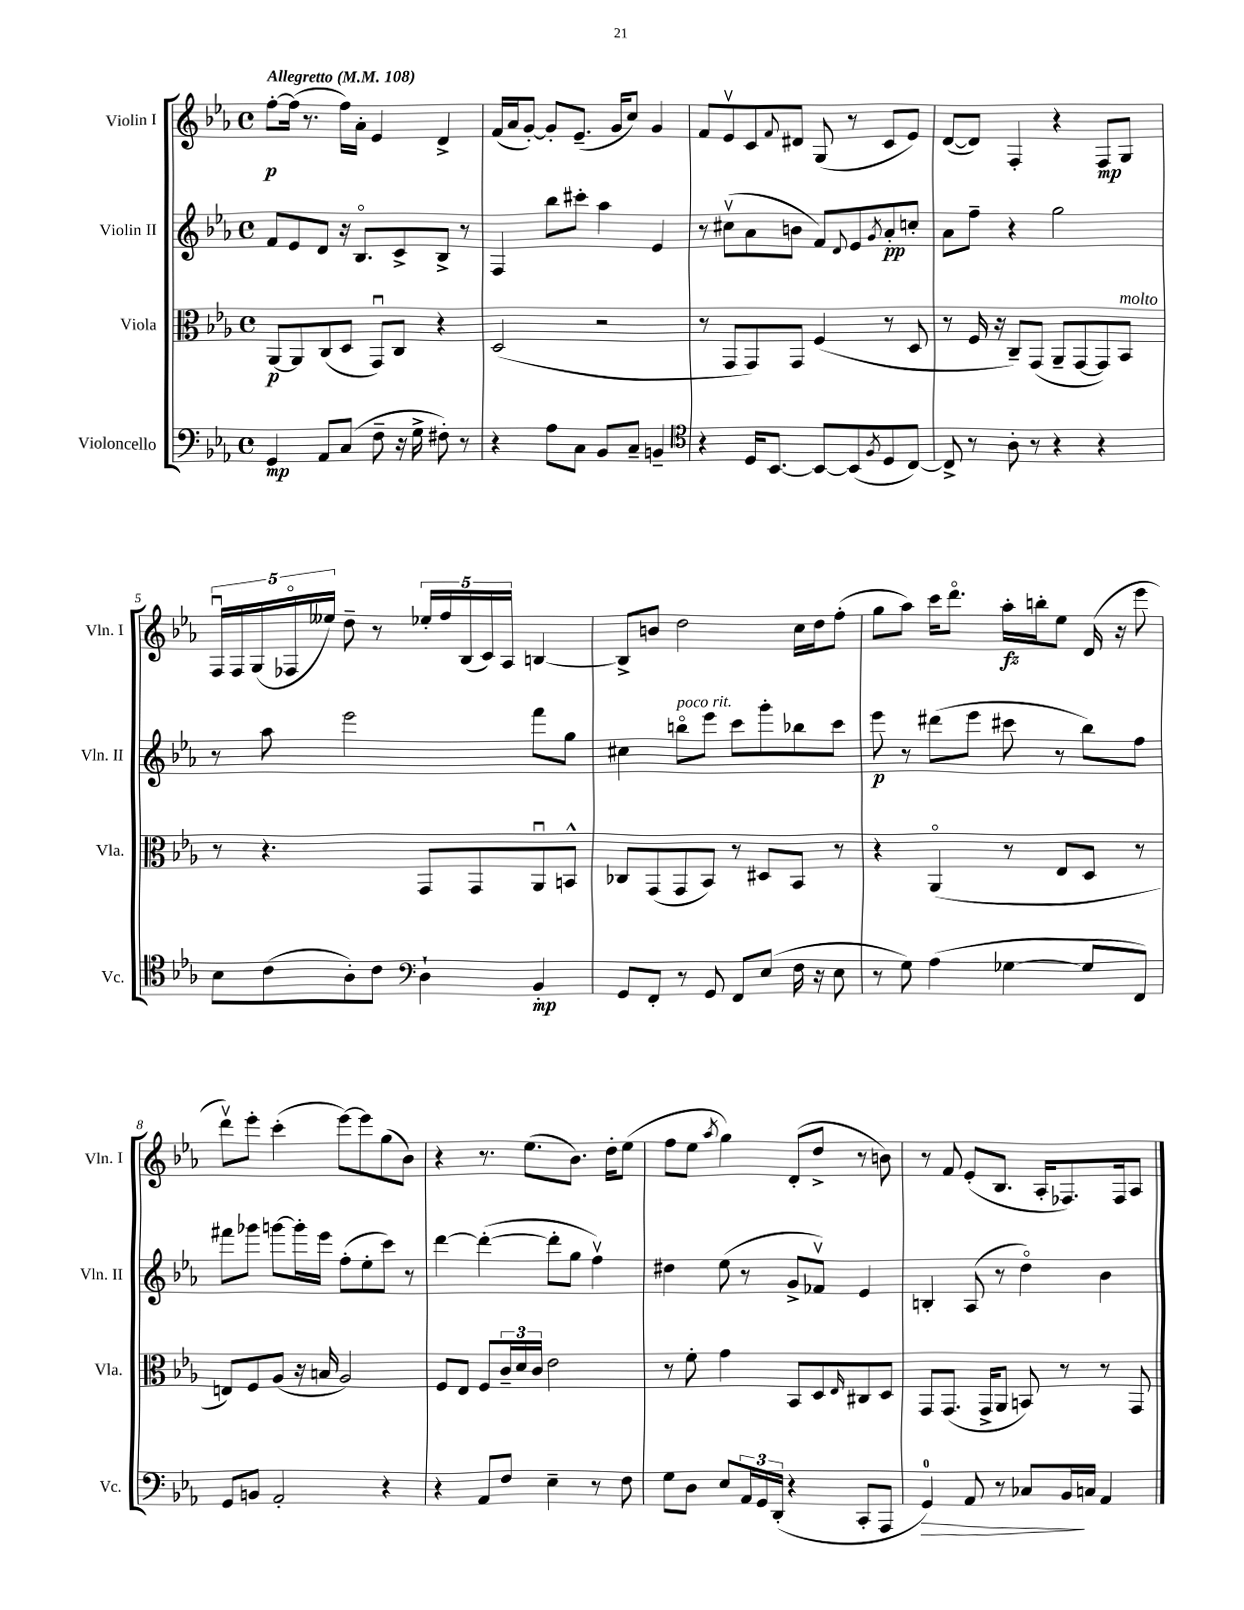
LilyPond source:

<<
\new StaffGroup <<
\new Staff = "s0" \with { instrumentName = "Violin I" shortInstrumentName = "Vln. I" } {
    \clef treble \key ees \major \defaultTimeSignature \time 4/4 \tempo "Allegretto" 4 = 108
    f''8~-.\p f''16( r8. f''16) aes'16-. ees'4 d'4-> |
    f'16( aes'16 g'8~-.) g'8-. ees'8.--( g'16 c''8) g'4 |
    f'8 ees'8\upbow c'8 \appoggiatura { f'8 } dis'8 g8( r8 c'8 ees'8) |
    d'8~( d'8) f4-. r4 f8\mp g8 |
    \tuplet 5/4 { f16\downbow f16 g16( fes16\flageolet eeses''16) } d''8-- r8 \tuplet 5/4 { ees''16-. f''16 bes16( c'16) aes16 } b4~ |
    b8-> b'8 d''2 c''16 d''16 f''8-.( |
    g''8 aes''8) c'''16 d'''8.\flageolet aes''16-.\fz b''16-. ees''8 d'16( r16 ees'''8 |
    d'''8\upbow) ees'''8-. c'''4-.( ees'''8~) ees'''8 g''8( bes'8) |
    r4 r8. ees''8.( bes'8.) d''16-. ees''8( |
    f''8 ees''8 \acciaccatura { aes''8 } g''4) d'8-.( d''8-> r8 b'8) |
    r8 f'8 ees'8-.( bes8. aes16-. fes8.) fes16 aes8 \bar "|." |
}
\new Staff = "s1" \with { instrumentName = "Violin II" shortInstrumentName = "Vln. II" } {
    \clef treble \key ees \major \defaultTimeSignature \time 4/4
    f'8 ees'8 d'8 r16 bes8.\flageolet c'8-> bes8-> r8 |
    f4 bes''8 cis'''8-. aes''4 ees'4 |
    r8 cis''8\upbow( aes'8 b'8 f'8) \appoggiatura { d'8 } ees'8 \acciaccatura { g'8 } aes'8-.\pp c''8-. |
    aes'8 f''8-- r4 g''2 |
    r8 aes''8 ees'''2 f'''8 g''8 |
    cis''4 b''8\flageolet^\markup { \italic "poco rit." } ees'''8 c'''8 g'''8-. bes''8 c'''8 |
    ees'''8\p r8 dis'''8( ees'''8 cis'''8 r8 bes''8) f''8 |
    fis'''8 ges'''8 g'''8~ g'''16-. ees'''16 f''8-.( ees''8-. c'''8) r8 |
    d'''4~ d'''4~-.( d'''8-. g''8 f''4\upbow) |
    dis''4 ees''8( r8 g'8-> fes'8\upbow) ees'4 |
    b4-. aes8( r8 d''4\flageolet) bes'4 \bar "|." |
}
\new Staff = "s2" \with { instrumentName = "Viola" shortInstrumentName = "Vla." } {
    \clef alto \key ees \major \defaultTimeSignature \time 4/4
    aes,8~\p aes,8 c8( d8 g,8\downbow) c8 r4 |
    d2( r2 |
    r8 g,8 g,8) g,8 f4( r8 d8 |
    r8 f16 r16 c8--) g,8( aes,8-- g,8~ g,8) bes,8^\markup { \italic "molto" } |
    r8 r4. g,8 g,8 aes,8\downbow b,8-^ |
    ces8 g,8( g,8 bes,8) r8 dis8 bes,8 r8 |
    r4 aes,4\flageolet( r8 ees8 d8 r8 |
    e8) f8 aes8( r16 b16 aes2) |
    f8 ees8 f8 \tuplet 3/2 { c'16-- d'16 c'16 } ees'2 |
    r8 f'8-. g'4 bes,8 d8 \grace { ees16 } cis8 d8 |
    g,8 g,8.( g,16-> aes,8 b,8) r8 r8 g,8 \bar "|." |
}
\new Staff = "s3" \with { instrumentName = "Violoncello" shortInstrumentName = "Vc." } {
    \clef bass \key ees \major \defaultTimeSignature \time 4/4
    g,4\mp aes,8 c8( f8-- r16 g16-> fis8-.) r8 |
    r4 aes8 c8 bes,8 c8-- b,4-- |
    \clef tenor r4 d16 bes,8.~ bes,8~ bes,8( \acciaccatura { f8 } d8 c8~) |
    c8-> r8 aes8-. r8 r4 r4 |
    bes8 c'8( aes8-.) c'8 \clef bass d4-! bes,4-.\mp |
    g,8 f,8-. r8 g,8 f,8 ees8( f16 r16 ees8 |
    r8 g8) aes4( ges4~ ges8 f,8) |
    g,8 b,8 aes,2-. r4 |
    r4 aes,8 f8 ees4-- r8 f8 |
    g8 d8 ees8 \tuplet 3/2 { aes,16 g,16 d,16-.( } r4 c,8-. aes,,8 |
    g,4-0\>) aes,8 r8 ces8 bes,16\! c16 aes,4 \bar "|." |
}
>>
>>
